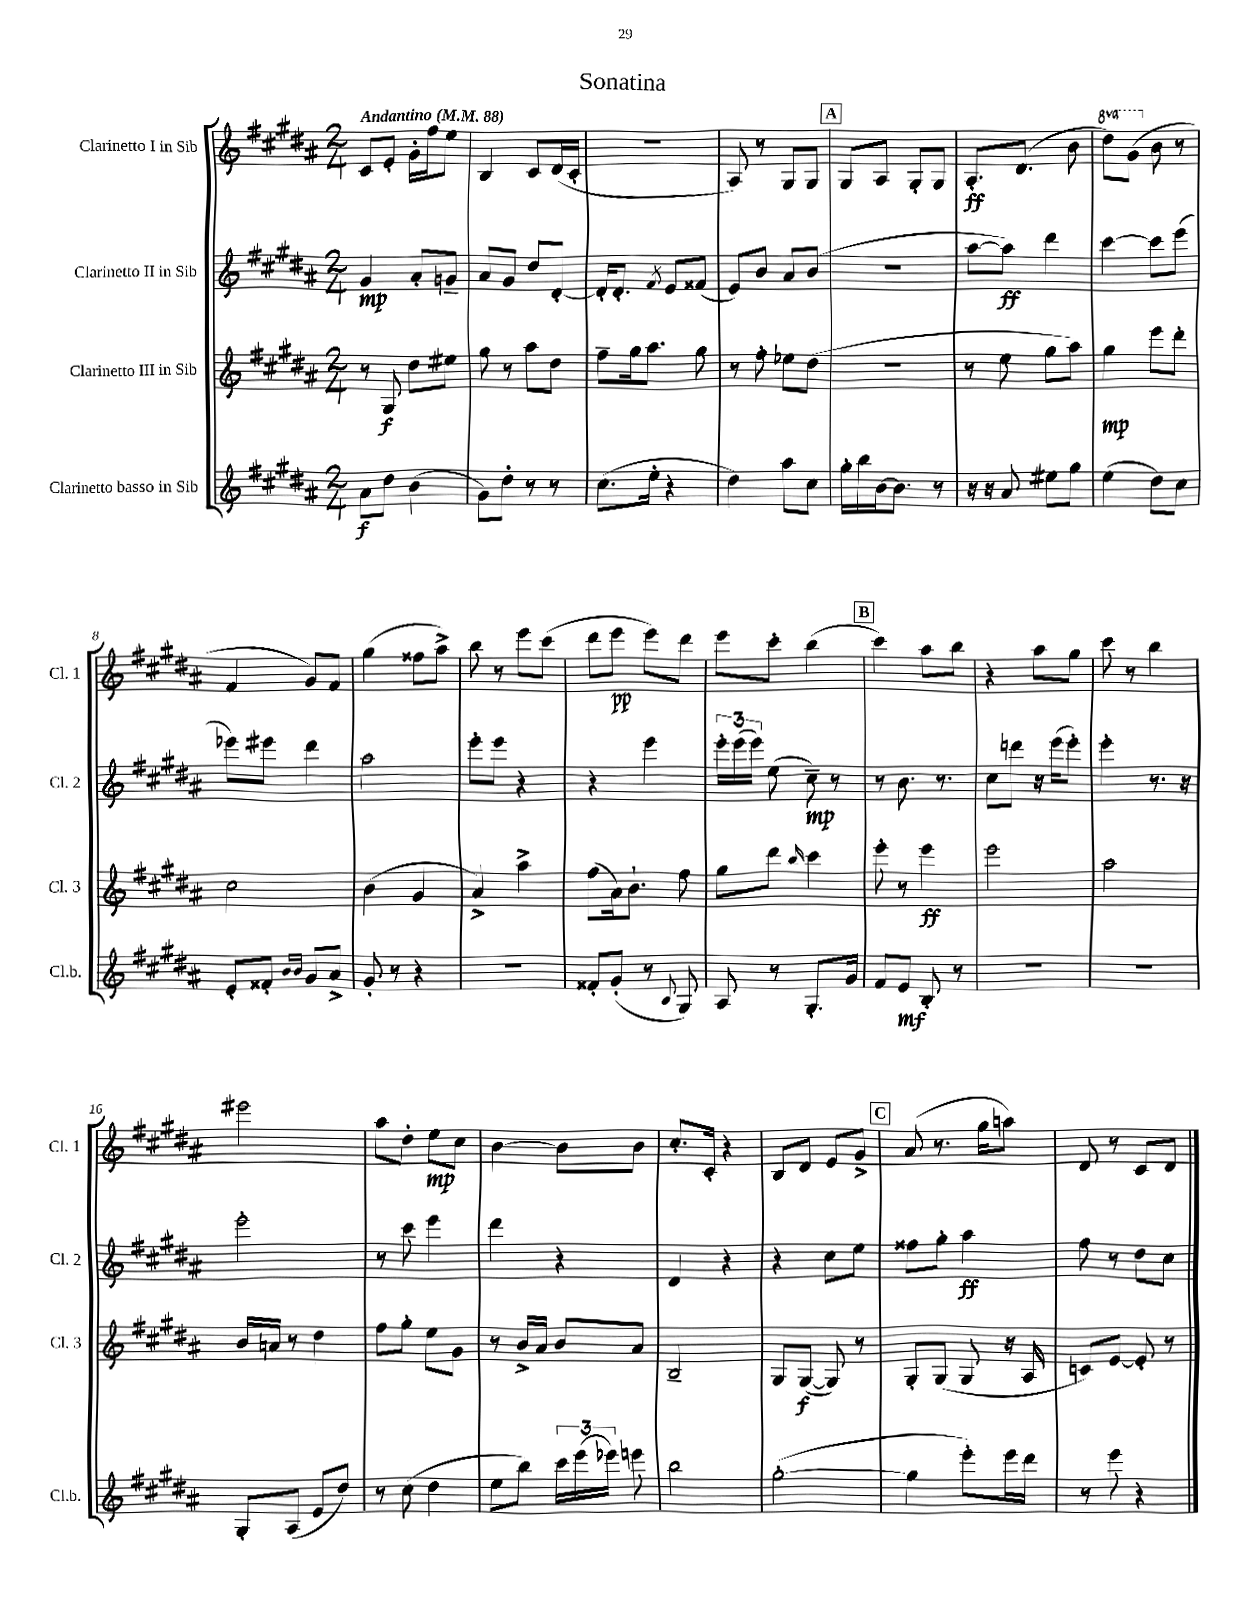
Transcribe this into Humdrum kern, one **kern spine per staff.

**kern	**kern	**kern	**kern
*staff4	*staff3	*staff2	*staff1
*clefG2	*clefG2	*clefG2	*clefG2
*k[f#c#g#d#a#]	*k[f#c#g#d#a#]	*k[f#c#g#d#a#]	*k[f#c#g#d#a#]
*M2/4	*M2/4	*M2/4	*M2/4
*MM88	*MM88	*MM88	*MM88
8a#\L	8r	4g#/	8c#/L
8dd#\J	8G#/	.	8e'/J
(4b\	8dd#\L	8a#'/L	16g#'\LL
.	.	.	16ff#\J
.	8ee#\J	8g~/J	8ee\J
=	=	=	=
8g#\L)	8gg#\	8a#/L	4B/
8dd#'\J	8r	8g#/J	.
8r	8aa#\L	8dd#/L	8c#/L
8r	8dd#\J	[8d#'/J	(16d#/L
.	.	.	16c#'/JJ
=	=	=	=
(8.cc#\L	8ff#~\L	16d#'/]LK	2r
.	.	8.d#'/J	.
.	16gg#\k	.	.
16ee'\Jk	8.aa#\J	.	.
.	.	8qf#/	.
4r	.	8e/L	.
.	8gg#\	(8f##/J	.
=	=	=	=
4dd#\)	8r	8e/L)	8A#/)
.	8ff#'\	8b/J	8r
8aa#\L	8ee-\L	8a#/L	8G#/L
8cc#\J	(8dd#\J	(8b/J	8G#/J
=	=	=	=
16gg#'\LL	2r	2r	8G#/L
16bb\	.	.	.
[16b\J	.	.	8A#/J
8.b\]J	.	.	.
.	.	.	8G#'/L
8r	.	.	8G#/J
=	=	=	=
16r	8r	[8aa#\L	8.A#'/L
16r	.	.	.
8a#/	8ee\	8aa#\]J)	.
.	.	.	(8.d#/J
8ee#\L	8gg#\L	4ddd#\	.
8gg#\J	8aa#\J)	.	8b\
=	=	=	=
(4ee\	4gg#\	[4ccc#\	8ddd#\L)
.	.	.	(8gg#\J
8dd#\L)	8eee\L	8ccc#\]L	8b\
8cc#\J	8ddd#'\J	(8eee\J	8r
=	=	=	=
8e'/L	2cc#\	8eee-\L)	4f#/
8f##'/J	.	8eee#\J	.
16qqb/LL	.	.	.
16qqb/JJ	.	.	.
8g#/L	.	4ddd#\	8g#/L)
8a#^/J	.	.	8f#/J
=	=	=	=
8g#'/	(4b\	2aa#\	(4gg#\
8r	.	.	.
4r	4g#/	.	8ff##\L
.	.	.	8aa#^\J)
=	=	=	=
2r	4a#^/)	8eee'\L	8bb\
.	.	8eee\J	8r
.	4aa#^\	4r	8eee\L
.	.	.	(8ccc#\J
=	=	=	=
8f##'/L	(8ff#\L	4r	8ddd#\L
(8g#'/J	16a#\k)	.	8eee\J
.	8.b`\J	.	.
8r	.	4eee\	8eee\L)
8qqB/	.	.	.
8G#/)	8ff#\	.	8ddd#\J
=	=	=	=
8A#/	8gg#\L	24eee'\LL	8eee\L
.	.	(24eee\	.
.	.	24eee\JJ)	.
8r	8ddd#\J	(8ee\	8ccc#'\J
.	16qqbb/	.	.
8.G#'/L	4ccc#\	8cc#~\)	(4bb\
.	.	8r	.
16g#/Jk	.	.	.
=	=	=	=
8f#/L	8eee'\	8r	4ccc#\)
8e/J	8r	8.b\	.
8B'/	4eee\	.	8aa#\L
.	.	8.r	.
8r	.	.	8bb\J
=	=	=	=
2r	2eee\	8cc#\L	4r
.	.	8ddd\J	.
.	.	16r	8aa#\L
.	.	(16eee\LK	.
.	.	8eee'\J)	8gg#\J
=	=	=	=
2r	2aa#\	4eee'\	8ccc#\
.	.	.	8r
.	.	8.r	4bb\
.	.	16r	.
=	=	=	=
8G#'/L	16b/LL	2eee'\	2eee#\
.	16a/JJ	.	.
(8A#/J	8r	.	.
8e/L	4dd#\	.	.
8dd#/J)	.	.	.
=	=	=	=
8r	8ff#\L	8r	8aa#\L
(8cc#\	8gg#'\J	8ccc#\	8dd#'\J
4dd#\	8ee\L	4eee\	8ee\L
.	8g#\J	.	8cc#\J
=	=	=	=
8ee\L	8r	4ddd#\	[4b\
8bb\J)	16b^/LL	.	.
.	16a#/JJ	.	.
24ccc#\LL	8b/L	4r	8b\]L
(24eee\	.	.	.
24eee-\JJ)	.	.	.
8eee\	8a#/J	.	8b\J
=	=	=	=
2bb\	2B~/	4d#/	8.cc#'/L
.	.	.	16c#'/Jk
.	.	4r	4r
=	=	=	=
([2gg#'\	8G#/L	4r	8B/L
.	([8G#/J	.	8d#/J
.	8G#/])	8cc#\L	8e/L
.	8r	8ee\J	8g#^/J
=	=	=	=
4gg#\]	8G#'/L	8ff##\L	(8a#/
.	(8G#/J	8gg#'\J	8.r
8eee'\L)	8G#/	4aa#\	.
.	.	.	16gg#\LK
16eee\L	16r	.	8aa\J)
16ddd#\JJ	16A#/	.	.
=	=	=	=
8r	8c/L)	8ff#\	8d#/
8eee\	[8e/J	8r	8r
4r	8e'/]	8dd#\L	8c#/L
.	8r	8cc#\J	8d#/J
==	==	==	==
*-	*-	*-	*-
